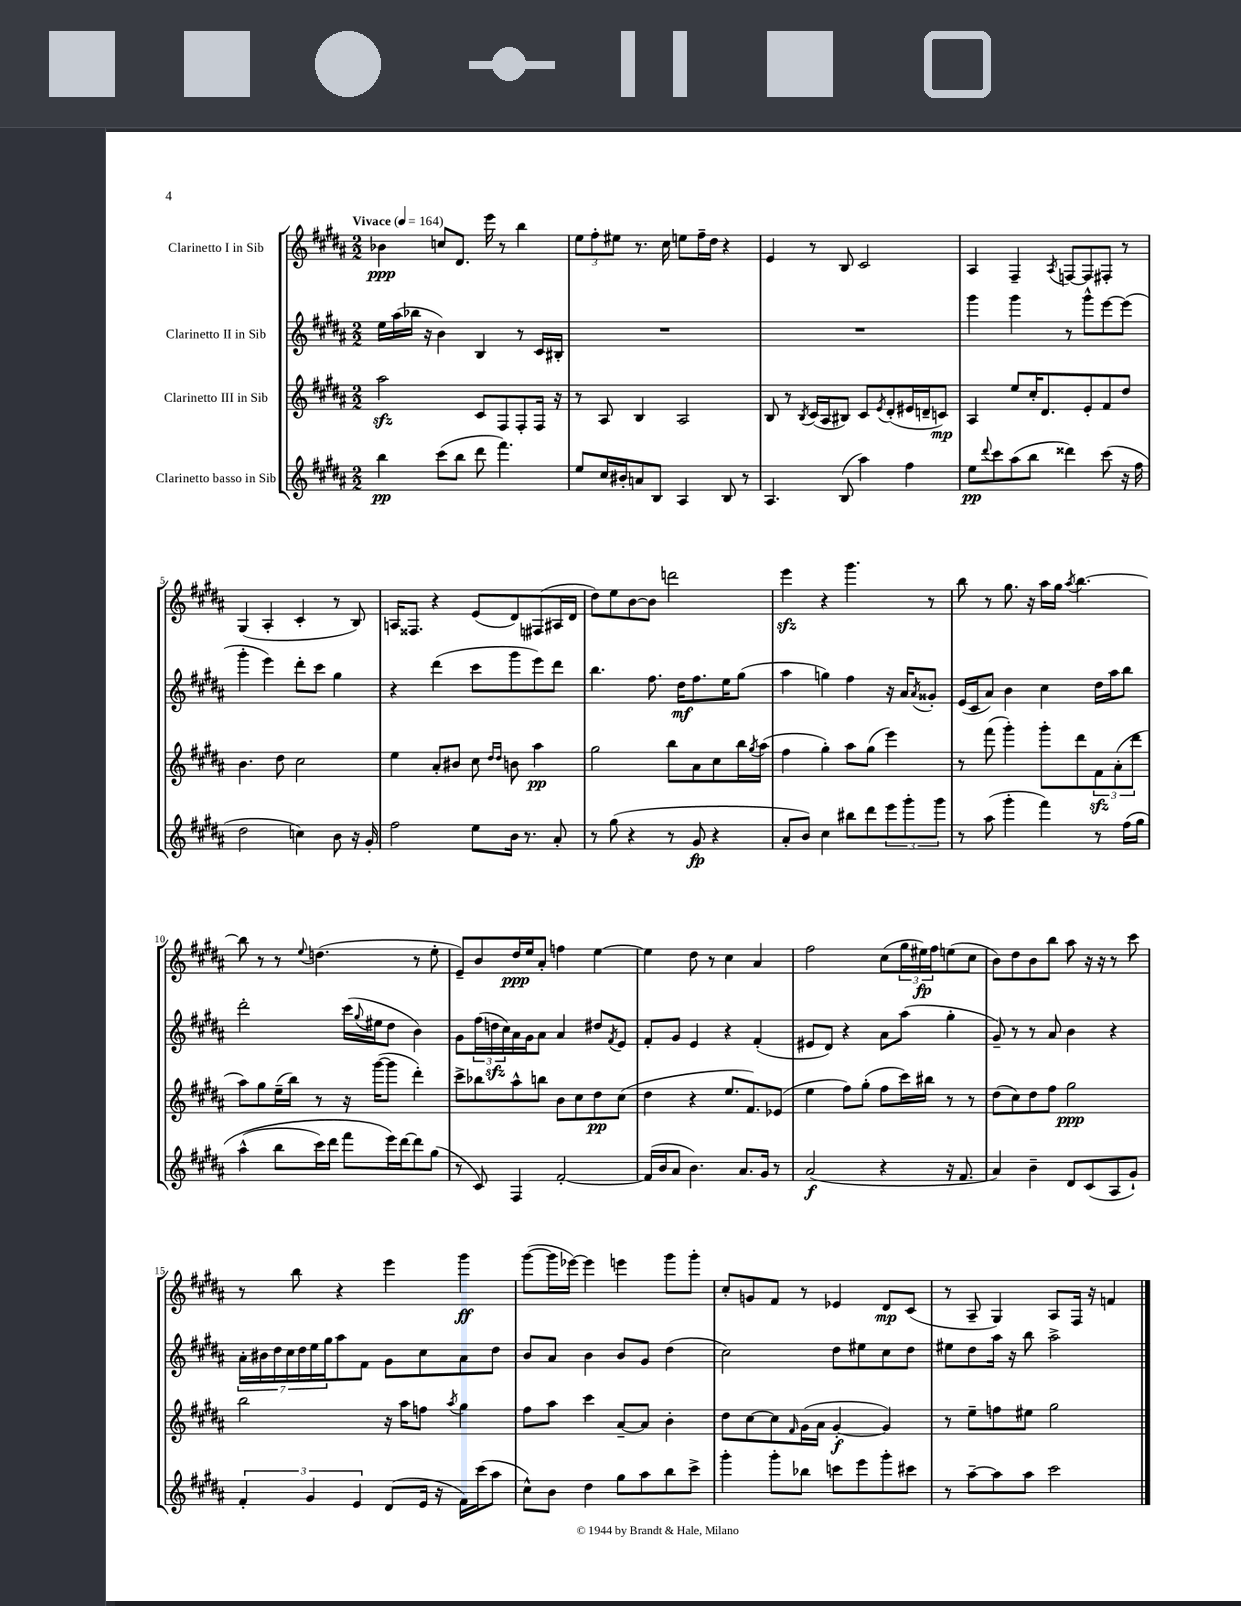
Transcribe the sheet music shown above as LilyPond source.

<<
\new StaffGroup <<
\new Staff = "s0" \with { instrumentName = "Clarinetto I in Sib" } {
    \clef treble \key b \major \numericTimeSignature \time 2/2 \tempo "Vivace" 4 = 164
    bes'4\ppp c''8 dis'8. e'''16 r8 b''4 |
    \tuplet 3/2 { e''8 fis''8-. eis''8 } r8. cis''16 e''8 fis''16-- dis''16 r4 |
    e'4 r8 b8 cis'2 |
    ais4 fis4-- \acciaccatura { ais8 } f8~ f8 fis8-. r8 |
    gis4( ais4-. cis'4-. r8 b8) |
    a16 fisis8. r4 e'8( dis'8) fis8( ais16 dis'16 |
    dis''8) e''8 b'8~ b'8 d'''2 |
    e'''4\sfz r4 gis'''4. r8 |
    b''8 r8 gis''8. r16 ais''16 gis''16 \acciaccatura { ais''8 } b''4.~ |
    b''8 r8 r8 \appoggiatura { e''8 } d''4.( r8 e''8-. |
    e'8--) b'8 dis''16\ppp e''16 ais'8-. f''4 e''4~ |
    e''4 dis''8 r8 cis''4 ais'4 |
    fis''2 cis''8( \tuplet 3/2 { gis''16 eis''16\fp) fis''16 } e''8( cis''8 |
    b'8) dis''8 b'8 b''8 ais''8 r16 r16 r8 cis'''8 |
    r8 b''8 r4 e'''4 gis'''4\ff |
    gis'''8~( gis'''16 ees'''16~) ees'''4 e'''4 gis'''8 gis'''8-. |
    cis''8-. g'8 fis'8 r8 ees'4 dis'8\mp cis'8( |
    r8 ais8-- gis4) ais8 fis16 r16 f'4 \bar "|." |
}
\new Staff = "s1" \with { instrumentName = "Clarinetto II in Sib" } {
    \clef treble \key b \major \numericTimeSignature \time 2/2
    e''16 ais''16( bes''16 r16 b'4) b4 r8 cis'16 bis16-. |
    R1 |
    R1 |
    gis'''4 gis'''4 r8 gis'''8-^ e'''8~ e'''8( |
    gis'''4-. e'''4) dis'''8-. cis'''8 gis''4 |
    r4 dis'''4( cis'''8 gis'''8 e'''8) dis'''8 |
    b''4. fis''8. dis''16\mf fis''8. e''16 gis''8( |
    ais''4 g''4) fis''4 r16 ais'16 \acciaccatura { ais'8 } gisis'8-. |
    e'16( cis'16 ais'8) b'4 cis''4 dis''16 ais''16 b''8 |
    dis'''2-. cis'''16( \appoggiatura { gis''8 } eis''16 dis''8 b'4) |
    gis'8 \tuplet 3/2 { fis''16( d''16\sfz cis''16) } ais'16 gis'16 ais'8 ais'4 dis''8 \acciaccatura { fis'8 } e'8 |
    fis'8-. gis'8 e'4 r4 fis'4-.( |
    eis'8 dis'8) r4 ais'8 ais''8( gis''4-. |
    gis'8--) r8 r8 ais'8 b'4 r4 |
    \tuplet 7/4 { ais'16-. bis'16 dis''16 cis''16 dis''16 e''16 gis''16 } ais''8 fis'8 gis'8 cis''8 ais'8 dis''8 |
    b'8 ais'8 b'4 b'8 gis'8 dis''4( |
    cis''2) dis''8 eis''8 cis''8 dis''8 |
    eis''8 dis''8 ais''16 r16 b''8 ais''2-> \bar "|." |
}
\new Staff = "s2" \with { instrumentName = "Clarinetto III in Sib" } {
    \clef treble \key b \major \numericTimeSignature \time 2/2
    ais''2\sfz cis'8 fis8 fis8-. fis16 r16 |
    r8 ais8 b4 ais2 |
    b8 r8 \acciaccatura { b8 } cis'16( ais16 bis8) cis'8 \acciaccatura { e'8 } dis'8-.( eis'16 d'16-- c'8\mp) |
    ais4 e''8 cis''16-. dis'8. e'8-. fis'8 dis''8 |
    b'4. dis''8 cis''2 |
    e''4 ais'8-. bis'8 cis''8 \grace { dis''16 dis''16 } b'8 ais''4\pp |
    gis''2 b''8 ais'8 cis''8 b''16 \acciaccatura { gis''8 } ais''16( |
    fis''4 gis''4-.) ais''8 gis''8( e'''4) |
    r8 fis'''8( gis'''4-.) gis'''8-. dis'''8 \tuplet 3/2 { fis'8\sfz ais'8-.( dis'''8 } |
    ais''8) gis''8 e''16--( b''16) r8 r16 gis'''16~( gis'''8 dis'''4-.) |
    cis'''8-> bes''8 ais''8-^ b''8 b'8 cis''8 dis''8\pp cis''8( |
    dis''4 r4 e''8. fis'8.) ees'8( |
    e''4 fis''8) gis''8-.( fis''8 cis'''16) bis''16 r8 r8 |
    dis''8( cis''8) dis''8 fis''8 gis''2\ppp |
    b''2 r16 ais''16 f''8 \acciaccatura { ais''8 } gis''4 |
    fis''8 ais''8 cis'''4 ais'8~-- ais'8 b'4-. |
    dis''8 cis''8~ cis''8 \grace { fis'16 } gis'16( ais'16 gis'4~-.\f gis'4) |
    r8 e''8-- f''8 eis''8 gis''2 \bar "|." |
}
\new Staff = "s3" \with { instrumentName = "Clarinetto basso in Sib" } {
    \clef treble \key b \major \numericTimeSignature \time 2/2
    b''4\pp cis'''8( b''8 dis'''8 fis'''4.) |
    e''8 cis''16 bis'16-. a'8 b8 ais4 b8 r8 |
    ais4. b8( ais''4) fis''4 |
    e''8\pp \appoggiatura { dis'''8 } cis'''8 ais''8( b''8 disis'''4) cis'''8( r16 fis''16 |
    dis''2 c''4) b'8 r16 gis'16-. |
    fis''2 e''8 b'16 r8. ais'8-. |
    r8 gis''8( r4 r8 gis'8\fp r4 |
    ais'8-. b'8) cis''4 bis''8 dis'''8 \tuplet 3/2 { e'''8 gis'''8-. gis'''8 } |
    r8 ais''8( gis'''4-. fis'''4) r8 fis''16\( gis''16 |
    ais''4-^( b''8 cis'''16) dis'''16 fis'''8 e'''16\) dis'''16~ dis'''8 gis''8( |
    r8 cis'8) fis4 fis'2~-. |
    fis'16( b'16 ais'8 b'4.) ais'8. gis'16 r8 |
    ais'2\f( r4 r16 fis'8. |
    ais'4) b'4-- dis'8 cis'8( ais8 gis'8-!) |
    \tuplet 3/2 { fis'4-. gis'4 e'4 } dis'8( e'16 r16 fis'16) cis'''16( ais''8 |
    cis''8-^) b'8 dis''4 gis''8 ais''8 b''8 cis'''8-> |
    gis'''4-. gis'''8-. bes''8 c'''8 e'''8 gis'''8-. cis'''8 |
    r8 ais''8~-- ais''8 ais''8 cis'''2 \bar "|." |
}
>>
>>
